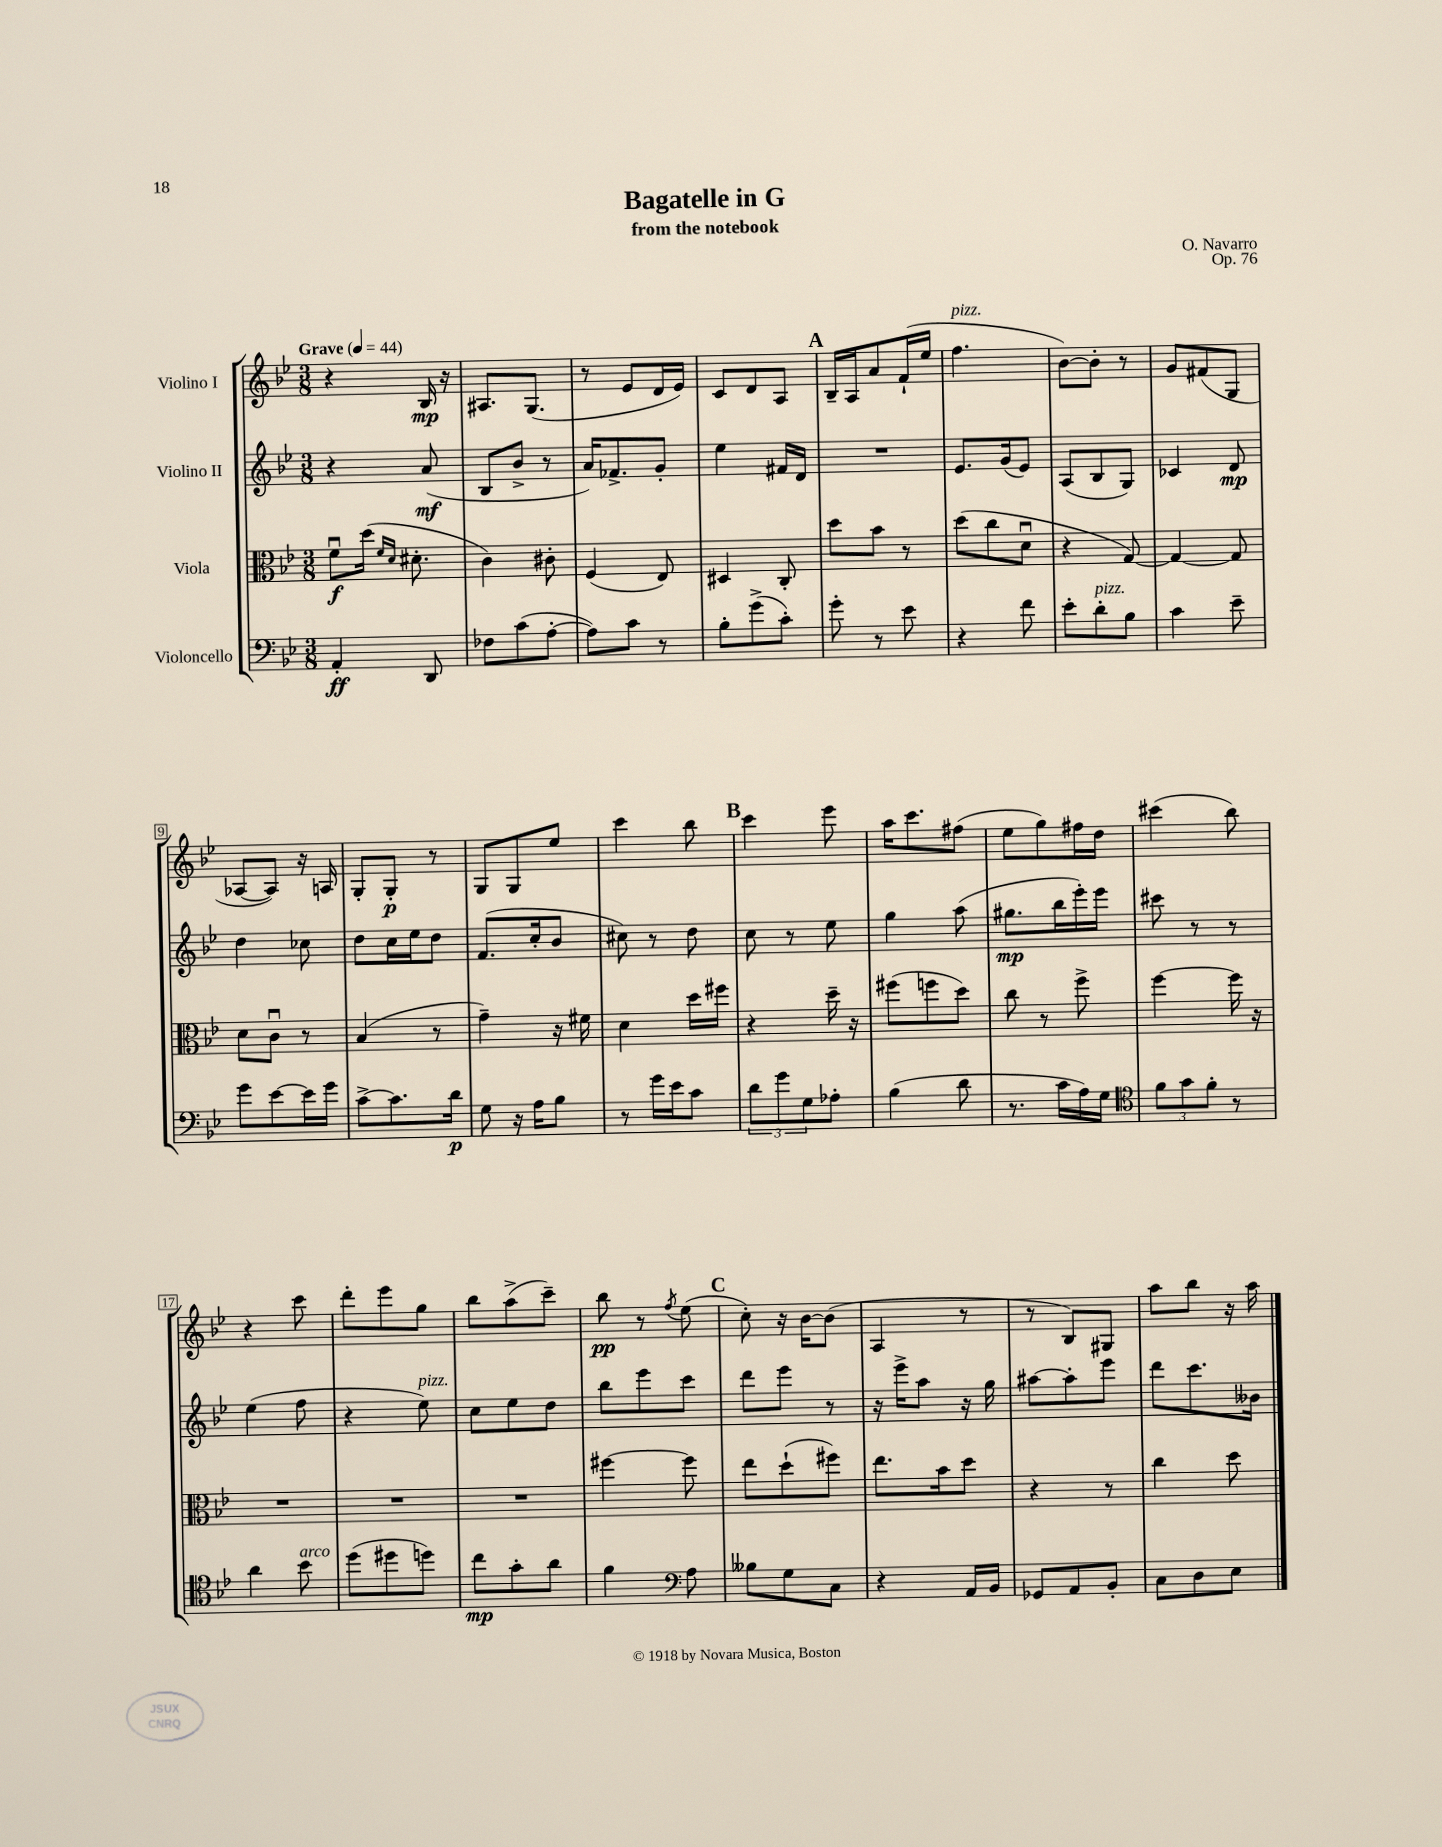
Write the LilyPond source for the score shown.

\header { title = "Bagatelle in G" composer = "O. Navarro" subtitle = "from the notebook" opus = "Op. 76" }
<<
\new StaffGroup <<
\new Staff = "s0" \with { instrumentName = "Violino I" } {
    \clef treble \key bes \major \numericTimeSignature \time 3/8 \tempo "Grave" 4 = 44
    r4 bes16\mp r16 |
    ais8. g8.( |
    r8 ees'8 d'16 ees'16) |
    c'8 d'8 a8 |
    \mark \markup { \bold "A" } bes16-- a16 a'8 f'16-!( ees''16 |
    f''4.^\markup { \italic "pizz." } |
    bes'8~) bes'8-. r8 |
    g'8 fis'8( g8 |
    aes8~ aes8) r16 a16 |
    g8-. g8-.\p r8 |
    g8 g8 ees''8 |
    c'''4 bes''8 |
    \mark \markup { \bold "B" } c'''4 ees'''8 |
    a''16 c'''8. fis''8( |
    ees''8 g''8) fis''16 d''16 |
    cis'''4( bes''8) |
    r4 c'''8 |
    d'''8-. ees'''8 g''8 |
    bes''8 a''8->( c'''8--) |
    bes''8\pp r8 \acciaccatura { f''8 } ees''8( |
    \mark \markup { \bold "C" } c''8-.) r16 bes'16~ bes'8( |
    a4 r8 |
    r8 bes8) gis8 |
    a''8 bes''8 r16 a''16 \bar "|." |
}
\new Staff = "s1" \with { instrumentName = "Violino II" } {
    \clef treble \key bes \major \numericTimeSignature \time 3/8
    r4 a'8\mf( |
    bes8 bes'8-> r8 |
    a'16) fes'8.-> g'8-. |
    ees''4 fis'16 d'16 |
    \mark \markup { \bold "A" } R4. |
    ees'8. g'16( ees'8) |
    a8( bes8 g8) |
    ces'4 d'8\mp |
    d''4 ces''8 |
    d''8 c''16 ees''16 d''8 |
    f'8.( c''16-. bes'8 |
    cis''8) r8 d''8 |
    \mark \markup { \bold "B" } c''8 r8 ees''8 |
    g''4 a''8( |
    gis''8.\mp bes''16 ees'''16-.) ees'''16 |
    cis'''8 r8 r8 |
    ees''4( f''8 |
    r4 ees''8^\markup { \italic "pizz." }) |
    c''8 ees''8 d''8 |
    bes''8 ees'''8 c'''8 |
    \mark \markup { \bold "C" } d'''8 ees'''8 r8 |
    r16 ees'''16-> a''8 r16 g''16 |
    ais''8~ ais''8-. ees'''8 |
    d'''8 c'''8. beses'16 \bar "|." |
}
\new Staff = "s2" \with { instrumentName = "Viola" } {
    \clef alto \key bes \major \numericTimeSignature \time 3/8
    f'8\downbow\f d''16( \grace { f'16 d'16 } dis'8.-. |
    c'4) cis'8-. |
    f4( ees8) |
    dis4 c8-. |
    \mark \markup { \bold "A" } d''8 bes'8 r8 |
    d''8( c''8 d'8\downbow |
    r4 g8~) |
    g4~ g8 |
    d'8 c'8\downbow r8 |
    bes4( r8 |
    g'4--) r16 fis'16 |
    d'4 d''16 fis''16 |
    \mark \markup { \bold "B" } r4 d''16-- r16 |
    fis''8( f''8 d''8) |
    c''8 r8 f''8-> |
    f''4~ f''16 r16 |
    R4. |
    R4. |
    R4. |
    fis''4~ fis''8 |
    \mark \markup { \bold "C" } ees''8 d''8-!( fis''8) |
    ees''8. bes'16 d''8 |
    r4 r8 |
    c''4 d''8 \bar "|." |
}
\new Staff = "s3" \with { instrumentName = "Violoncello" } {
    \clef bass \key bes \major \numericTimeSignature \time 3/8
    a,4-.\ff d,8 |
    fes8 c'8( a8~-. |
    a8) c'8 r8 |
    bes8-. g'8->( c'8-.) |
    \mark \markup { \bold "A" } g'8-. r8 ees'8 |
    r4 f'8 |
    ees'8-. d'8-.^\markup { \italic "pizz." } bes8 |
    c'4 ees'8-- |
    g'8 ees'8~ ees'16 g'16 |
    c'8~-> c'8. d'16\p |
    g8 r16 a16 bes8 |
    r8 g'16 ees'16 c'8 |
    \mark \markup { \bold "B" } \tuplet 3/2 { d'8 g'8 g8 } aes8-. |
    bes4( d'8 |
    r8. c'16 a16) g16 |
    \clef tenor \tuplet 3/2 { f'8 g'8 f'8-. } r8 |
    a'4 bes'8^\markup { \italic "arco" } |
    d''8( dis''8 d''8) |
    c''8\mp g'8-. a'8 |
    f'4 \clef bass a8 |
    \mark \markup { \bold "C" } beses8 g8 c8 |
    r4 a,16 bes,16 |
    ges,8 a,8 bes,8-. |
    c8 d8 ees8 \bar "|." |
}
>>
>>
\layout { \context { \Score \override BarNumber.stencil = #(make-stencil-boxer 0.1 0.3 ly:text-interface::print) } }
